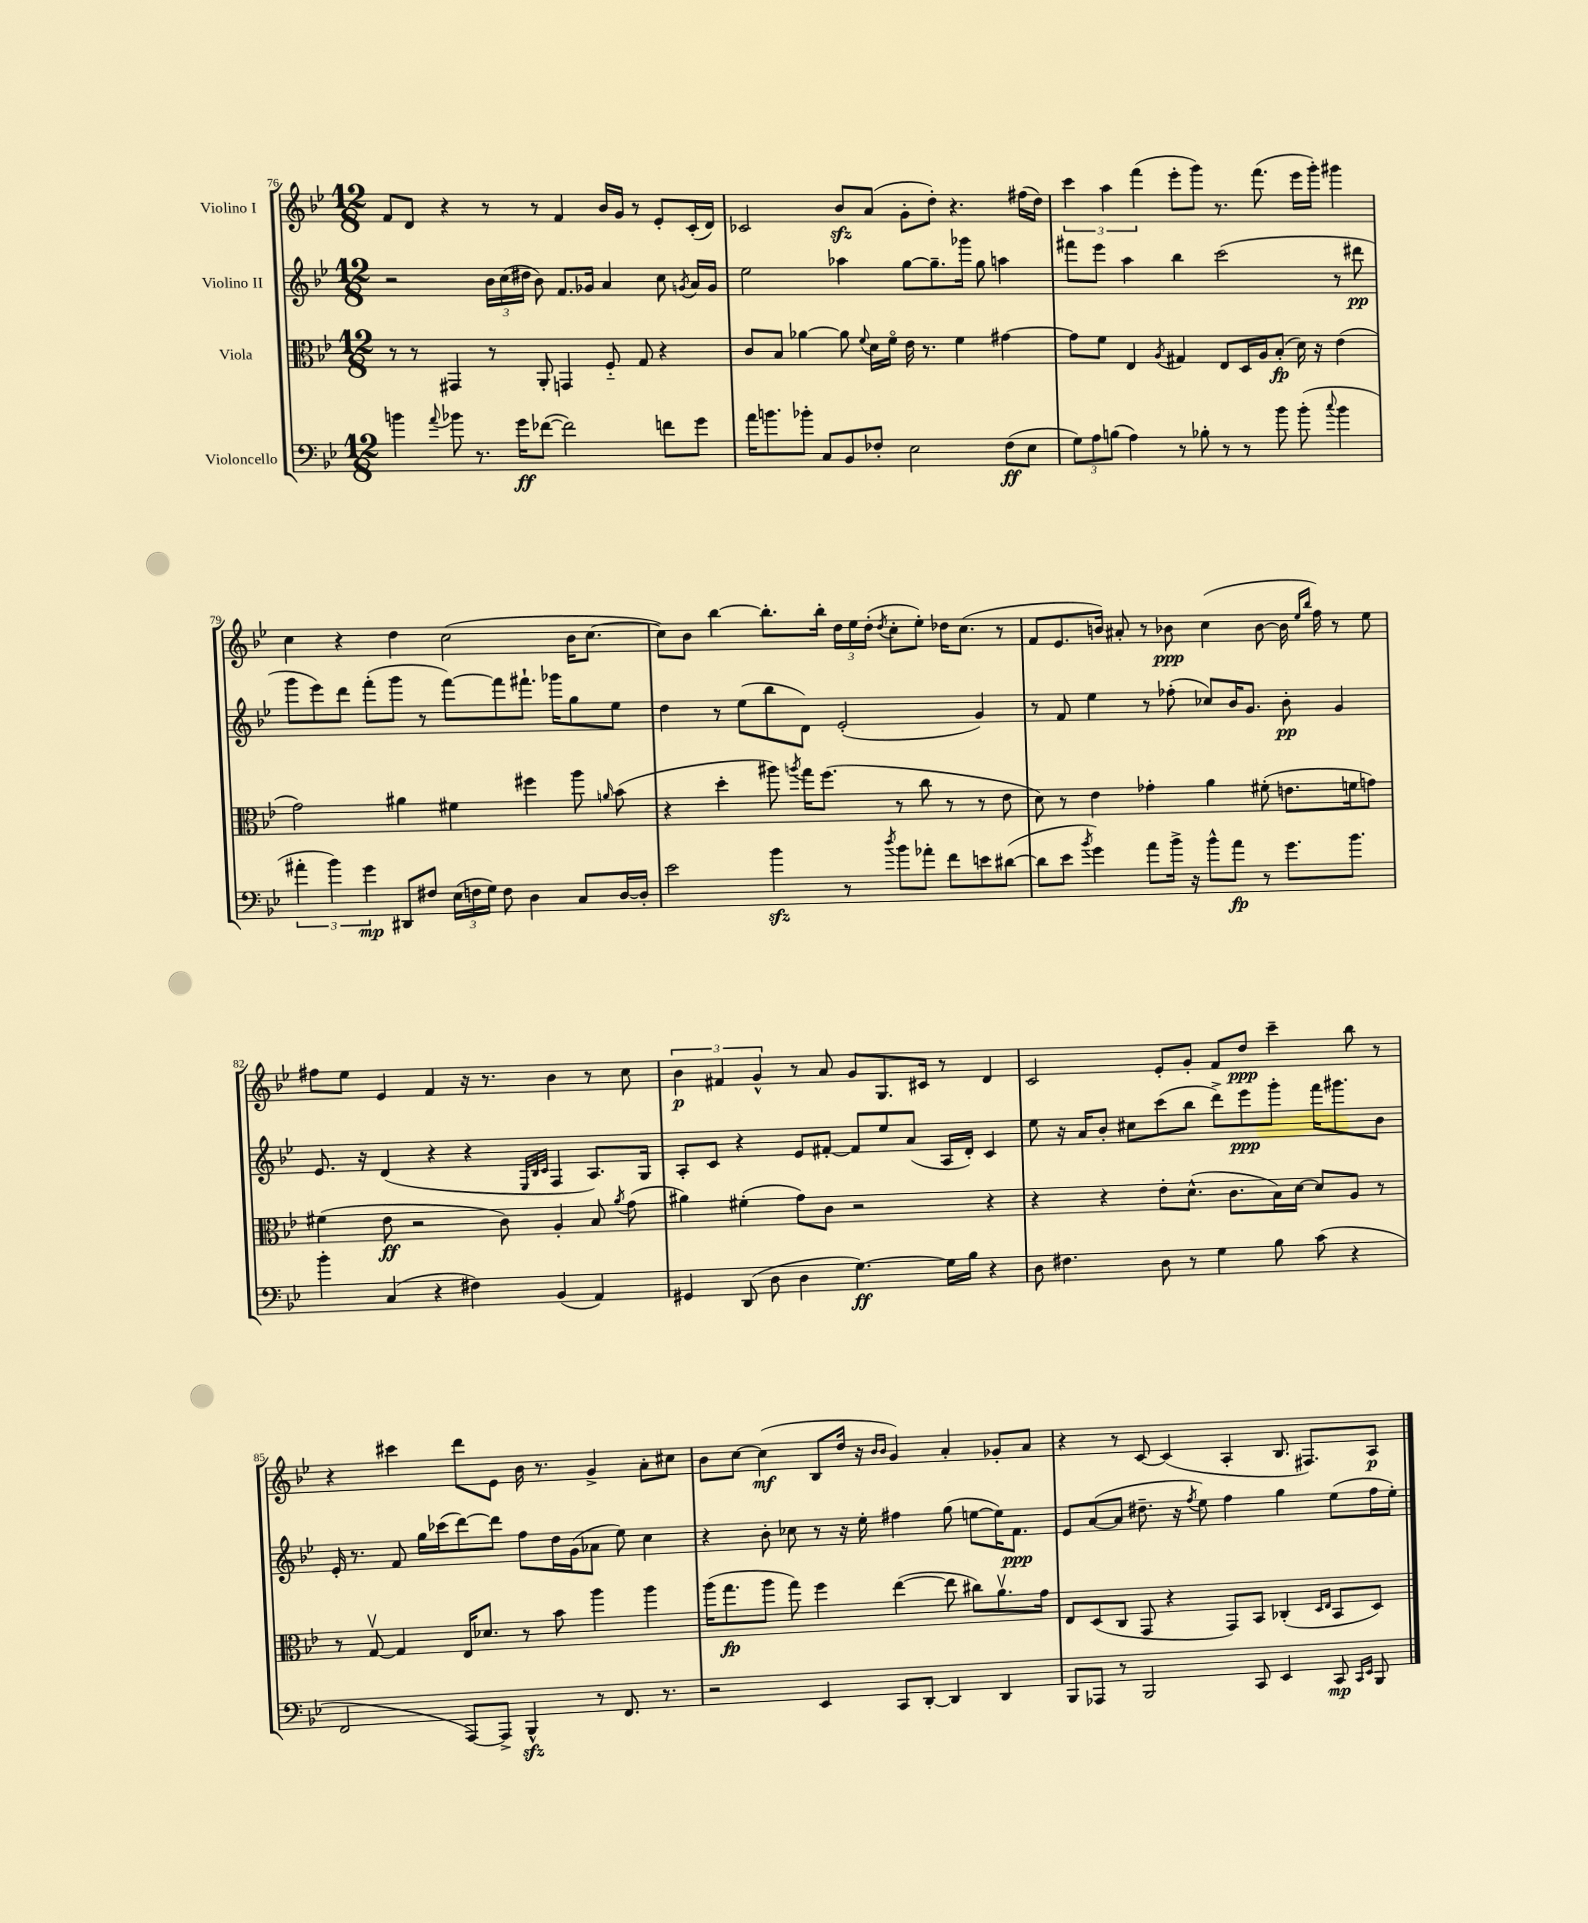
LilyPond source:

<<
\new StaffGroup <<
\new Staff = "s0" \with { instrumentName = "Violino I" } {
    \clef treble \key bes \major \numericTimeSignature \time 12/8
    \autoBeamOff f'8[ d'8] r4 r8 r8 f'4 bes'16[ g'16] r8 ees'8[-. c'16-.( d'16]) |
    ces'2 bes'8[\sfz a'8]( g'8[-. d''8]-.) r4. fis''16[( d''16]) |
    \tuplet 3/2 { c'''4 a''4 f'''4( } ees'''8[-. g'''8]) r8. f'''8.( ees'''16[ g'''16]-.) gis'''4 |
    c''4 r4 d''4 c''2( bes'16[ c''8.]~ |
    c''8[) bes'8] bes''4~ bes''8.[-. bes''16]-. \tuplet 3/2 { d''16[ ees''16 d''16]-.( } \acciaccatura { d''8 } c''8[-. ees''8]-.) des''16[ c''8.]( r8 |
    f'8[ ees'8. b'16]) ais'8-. r8 bes'8\ppp c''4( bes'8~ bes'16 \grace { ees''16[ bes''16] } f''16) r8 ees''8 |
    fis''8[ ees''8] ees'4 f'4 r16 r8. bes'4 r8 c''8 |
    \tuplet 3/2 { bes'4\p fis'4 g'4-^ } r8 a'8 g'8[ g8. cis'16] r8 d'4 |
    c'2 ees'8[-. g'8]-. f'8[ d''8]\ppp c'''4-- bes''8 r8 |
    r4 cis'''4 d'''8[ ees'8] bes'16 r8. g'4-> a'8[-. cis''8] |
    bes'8[ c''8]~ c''4\mf( bes8[ d''16] r16 \grace { bes'16[ bes'16] } g'4) a'4-. ges'8[-. a'8] |
    r4 r8 c'8~ c'4( a4-. bes8. fis8.[) a8]\p \bar "|." |
}
\new Staff = "s1" \with { instrumentName = "Violino II" } {
    \clef treble \key bes \major \numericTimeSignature \time 12/8
    \autoBeamOff r2 \tuplet 3/2 { bes'16[ c''16( dis''16] } bes'8) f'8.[ ges'16] a'4 c''8 \acciaccatura { g'8 } a'16[ g'16] |
    ees''2 aes''4 g''8[~ g''8.-- ges'''16] g''8 a''4 |
    fis'''8[ ees'''8] a''4 bes''4 c'''2( r8 dis'''8\pp |
    g'''8[ ees'''8) d'''8] f'''8[-.( g'''8] r8 f'''8[~) f'''8 fis'''8.]-! ges'''16[ g''8 ees''8] |
    d''4 r8 ees''8[( bes''8 d'8]) ees'2-.( g'4) |
    r8 f'8 ees''4 r8 fes''8-.( ces''8[) bes'16 g'8.] bes'8-.\pp g'4 |
    ees'8. r16 d'4( r4 r4 \grace { ees32[ bes32 c'32] } f4 a8.[) g16] |
    a8[-. c'8] r4 ees'8[ fis'8]~-. fis'8[ ees''8 a'8]( a16[ d'16]-.) c'4 |
    ees''8 r16 a'16[ bes'8]-. cis''8[ c'''8( bes''8] d'''8[->) ees'''8\ppp g'''8]-. f'''16[ gis'''8. bes'8] |
    ees'16-. r8. f'8 g''16[ ces'''16( d'''8~) d'''8] f''8[ d''16 g'16( aes'8] ees''8) c''4 |
    r4 bes'8-. ces''8 r8 r16 ees''16-. fis''4 g''8( e''8[~ e''16) f'8.]\ppp |
    ees'8[ a'8~( a'8] dis''8.-- r16 \acciaccatura { f''8 } ees''8) f''4 g''4 ees''8[( f''16 ees''16]-.) \bar "|." |
}
\new Staff = "s2" \with { instrumentName = "Viola" } {
    \clef alto \key bes \major \numericTimeSignature \time 12/8
    \autoBeamOff r8 r8 gis,4 r8 a,8-. g,4 f8-_ g8 r4 |
    c'8[ bes8] aes'4~ aes'8 \appoggiatura { f'8 } d'16[ f'16]\flageolet ees'16 r8. f'4 gis'4~ |
    gis'8[ f'8] ees4 \acciaccatura { a8 } gis4 ees8[ d16 a16 bes8]-.\fp( d'16) r16 ees'4( |
    g'2) ais'4 fis'4 fis''4 a''8 \grace { a'16 } bes'8( |
    r4 d''4-. ais''8) \acciaccatura { a''8 } g''16[ f''8.]( r8 c''8 r8 r8 ees'8 |
    d'8) r8 ees'4 ges'4-. a'4 fis'8-.( e'8.[ f'16 g'8]) |
    fis'4( ees'8\ff r2 c'8) a4-. bes8 \acciaccatura { a'8 } g'8( |
    ais'4) fis'4-.( g'8[) c'8] r2 r4 |
    r4 r4 ees'8[-. d'8.]-^( c'8.[ bes16) d'16]~ d'8[ a8] r8 |
    r8 g8~\upbow g4 ees16[ des'8.] r8 bes'8 a''4 a''4 |
    a''16[( g''8.\fp a''8] g''8) f''4 ees''4~( ees''8 cis''8[) a'8.\upbow g'16] |
    ees8[ d8( c8] g,8 r4 g,8[) bes,8] ces4-.( \grace { d16[ ees16] } bes,8[ d8]) \bar "|." |
}
\new Staff = "s3" \with { instrumentName = "Violoncello" } {
    \clef bass \key bes \major \numericTimeSignature \time 12/8
    \autoBeamOff b'4 \appoggiatura { a'8 } bes'8 r8. g'16[\ff fes'8]~( fes'2) f'8[ g'8] |
    a'16[ b'8. bes'8]-. c8[ bes,8 fes8]-. ees2 fes8[\ff( ees8] |
    \tuplet 3/2 { g8[) a8 b8]( } a4) r8 bes8-. r8 r8 bes'8 bes'8-.( \appoggiatura { c''8 } bes'4 |
    \tuplet 3/2 { ais'4-. bes'4) g'4\mp } dis,8[ fis8] \tuplet 3/2 { ees16[( f16 g16]) } f8 d4 c8[ d16~ d16]-. |
    ees'2 bes'4\sfz r8 \acciaccatura { d''8 } bes'8[ aes'8]-. f'8[ e'8 dis'8]~( |
    dis'8[ ees'8] \acciaccatura { bes'8 } g'4) a'8[ bes'16]-> r16 bes'8[-^ a'8]\fp r8 g'8.[ bes'8.] |
    bes'4-. c4( r4 fis4) bes,4( a,4) |
    gis,4 d,8( d8 d4 g4.~\ff) g16[ bes16] r4 |
    d8 fis4. d8 r8 g4 bes8 c'8( r4 |
    f,2 a,,8[~) a,,8]-> bes,,4-^\sfz r8 f,8. r8. |
    r2 ees,4 c,8[ d,8]~-. d,4 d,4 |
    bes,,8[ aes,,8] r8 bes,,2 c,8 ees,4 c,8\mp \grace { c,16[ ees,16] } bes,,8 \bar "|." |
}
>>
>>
\layout { \context { \Score currentBarNumber = #76 } }
